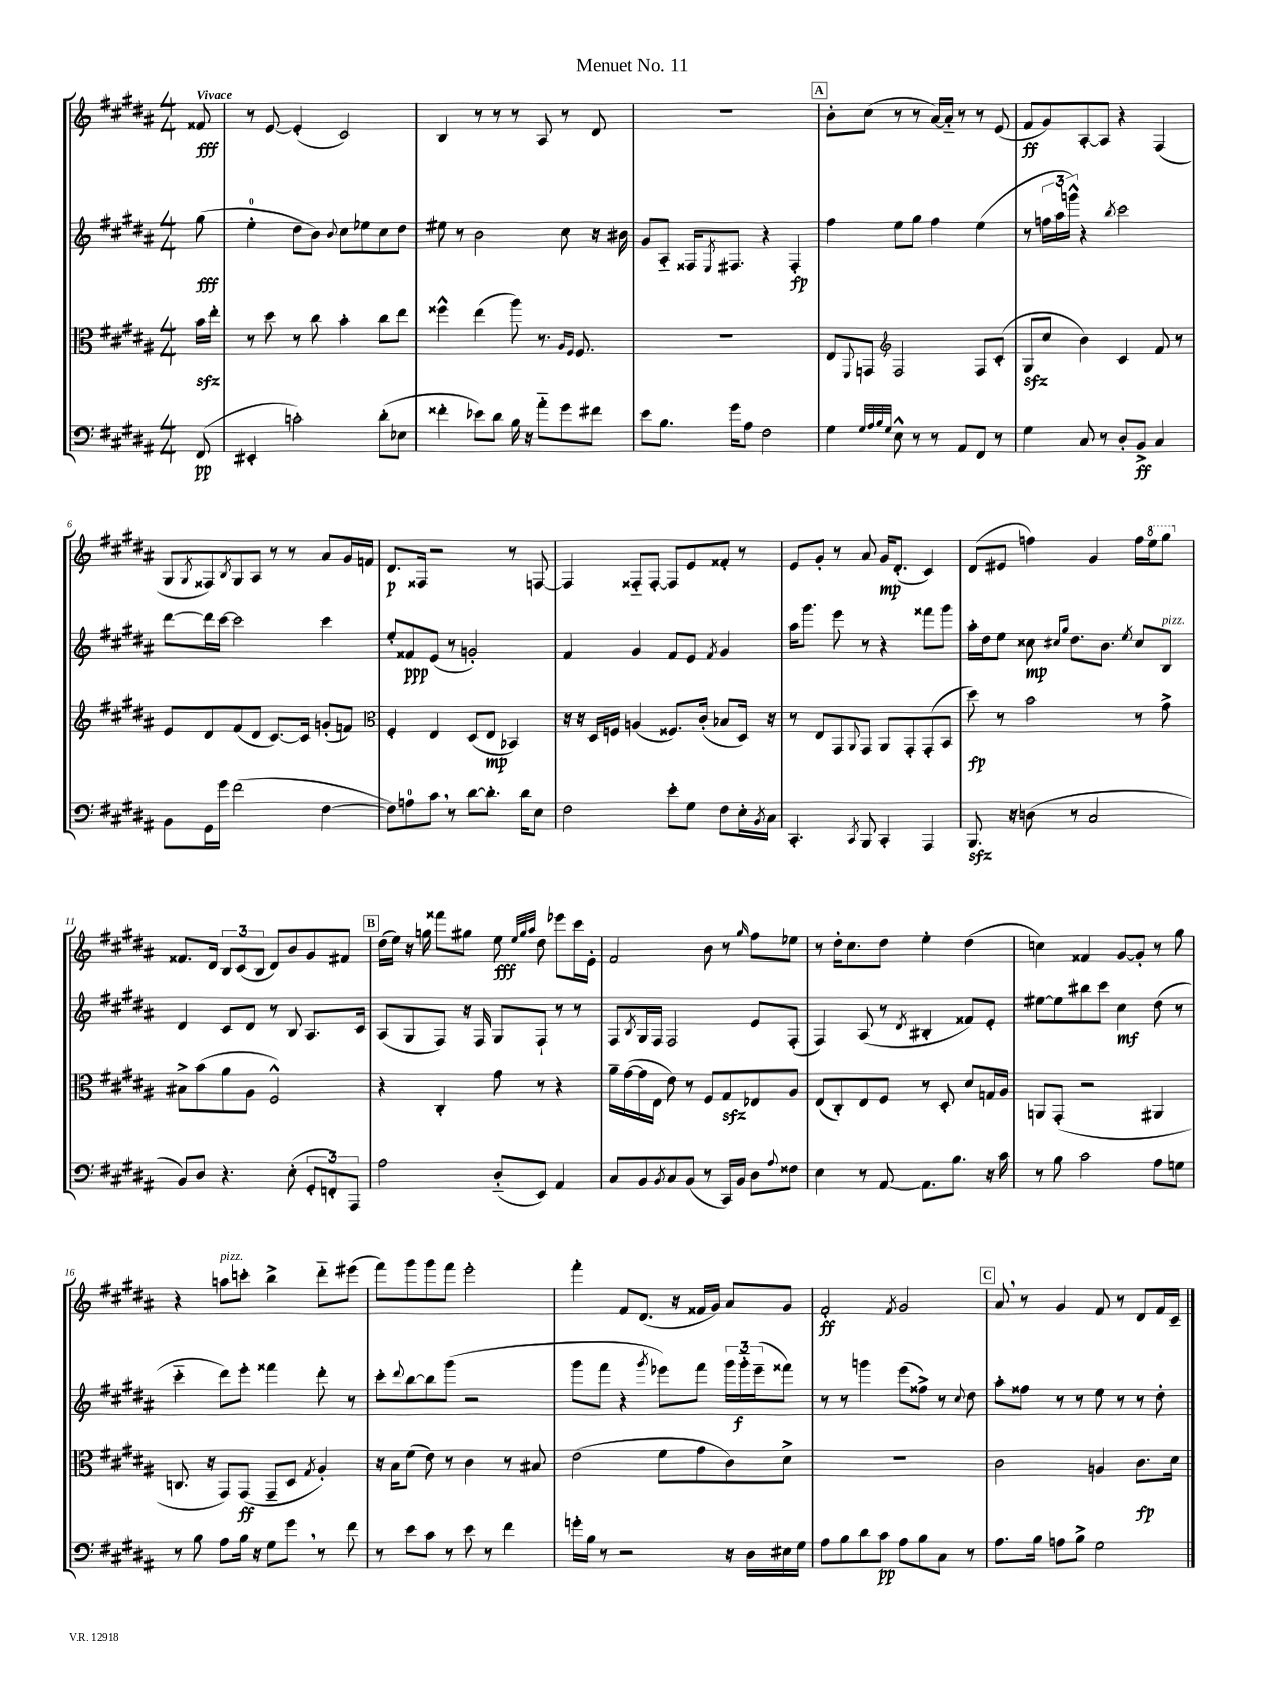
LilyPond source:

\header { title = "Menuet No. 11" }
<<
\new StaffGroup <<
\new Staff = "s0" {
    \clef treble \key b \major \numericTimeSignature \time 4/4 \partial 8 \tempo "Vivace"
    fisis'8\fff |
    r8 e'8~ e'4-.( cis'2) |
    b4 r8 r8 r8 ais8 r8 dis'8 |
    R1 |
    \mark \markup { \box "A" } b'8-. cis''8( r8 r8 ais'16~) ais'16-_ r8 r8 e'8( |
    fis'8\ff gis'8) ais8~-. ais8 r4 fis4( |
    gis8 \acciaccatura { gis8 } fisis8) \acciaccatura { b8 } gis8 ais8 r8 r8 ais'8 gis'16 f'16 |
    dis'8.\p fisis16 r2 r8 f8~ |
    f4 fisis8-_ fisis8~-. fisis8 e'8 fisis'8-. r8 |
    e'8 gis'8-. r8 ais'8 gis'16\mp dis'8.-.( cis'4) |
    dis'8( eis'8 f''4) gis'4 f''16 \ottava #1 e'''16 gis'''8 \ottava #0 |
    fisis'8. dis'16 \tuplet 3/2 { b8 cis'8( b8 } dis'8) b'8 gis'8 fis'8 |
    \mark \markup { \box "B" } dis''16( e''16) r16 g''16 fisis'''8 gis''8 e''8\fff \grace { e''32 gis''32 ais''32 } dis''8 ees'''8 cis'''16 e'16-. |
    fis'2 b'8 r8 \grace { gis''16 } fis''8 ees''8 |
    r8 dis''16-. cis''8. dis''8 e''4-. dis''4( |
    c''4) fisis'4 gis'8~ gis'8-. r8 gis''8 |
    r4 a''8^\markup { \italic "pizz." } c'''8-. b''4-> dis'''8-_ eis'''8( |
    fis'''8) gis'''8 gis'''8 fis'''8 e'''2-. |
    fis'''4-. fis'8 dis'8.( r16 fisis'16 gis'16) ais'8 gis'8 |
    fis'2-.\ff \acciaccatura { fis'8 } gis'2 |
    \mark \markup { \box "C" } ais'8 \breathe r8 gis'4 fis'8 r8 dis'8 fis'16 cis'16-- \bar "|." |
}
\new Staff = "s1" {
    \clef treble \key b \major \numericTimeSignature \time 4/4 \partial 8
    gis''8\fff( |
    e''4-0-. dis''8 b'8) \appoggiatura { b'8 } cis''8 ees''8 cis''8 dis''8 |
    eis''8 r8 b'2 cis''8 r16 bis'16 |
    gis'8 ais8-_ fisis16 \acciaccatura { e8 } fis8. r4 fis4-.\fp |
    \mark \markup { \box "A" } fis''4 e''8 gis''8 fis''4 e''4( |
    r8 \tuplet 3/2 { f''16 ais''16 g'''16-^) } r4 \acciaccatura { b''8 } cis'''2 |
    dis'''8~ dis'''16 cis'''16~ cis'''2 cis'''4 |
    e''8-. fisis'8\ppp e'8( r8 g'2-.) |
    fis'4 gis'4 fis'8 e'8 \acciaccatura { fis'8 } gis'4 |
    ais''16 gis'''8. e'''8 r8 r4 fisis'''8 gis'''8 |
    ais''16-. dis''16 e''8 cisis''8\mp \grace { cis''16 gis''16 } dis''8. b'8. \acciaccatura { e''8 } cis''8 b8^\markup { \italic "pizz." } |
    dis'4 cis'8 dis'8 r8 b8 ais8. cis'16 |
    \mark \markup { \box "B" } ais8( gis8 fis8) r16 fis16 gis8 fis8-! r8 r8 |
    fis8 \acciaccatura { b8 } gis16 fis16 fis2 e'8 fis8-.( |
    fis4) ais8( r8 \acciaccatura { dis'8 } bis4-. fisis'8) e'8-. |
    eis''8~ eis''8 bis''8 cis'''8 cis''4\mf dis''8( r8 |
    cis'''4-_ dis'''8) e'''8-. fisis'''4 dis'''8-. r8 |
    cis'''8-. \appoggiatura { dis'''8 } b''8~ b''8 gis'''8( r2 |
    gis'''8 fis'''8 r4 \acciaccatura { gis'''8 } ees'''8) fis'''8 \tuplet 3/2 { gis'''16 gis'''16-_\f ees'''16--( } fisis'''8) |
    r8 r8 g'''4 e'''8( fisis''8->) r8 \appoggiatura { cis''8 } dis''8 |
    \mark \markup { \box "C" } ais''8-. fisis''8 r8 r8 e''8 r8 r8 dis''8-. \bar "|." |
}
\new Staff = "s2" {
    \clef alto \key b \major \numericTimeSignature \time 4/4 \partial 8
    b'16\sfz e''16-. |
    r8 dis''8 r8 cis''8 b'4-. cis''8 e''8 |
    fisis''4-^ e''4( ais''8) r8. \grace { ais16 fis16 } fis8. |
    R1 |
    \mark \markup { \box "A" } e8 \appoggiatura { fis,8 } g,8 \clef treble fis2 fis8 cis'8-.( |
    gis8\sfz cis''8 b'4) cis'4 fis'8 r8 |
    e'8 dis'8 fis'8( dis'8 cis'8.~) cis'16 g'8-.( f'8) |
    \clef alto fis4-. e4 dis8( e8\mp bes,4) |
    r16 r16 dis16 f16 a4( fisis8.) cis'16-.( bes8 dis16) r16 |
    r8 e8 gis,8 \appoggiatura { ais,8 } gis,8 ais,8 gis,8-. gis,8-.( b,8 |
    dis''8\fp) r8 b'2 r8 gis'8-> |
    bis8-> b'8( ais'8 ais8 fis2-^) |
    \mark \markup { \box "B" } r4 cis4-. gis'8 r8 r4 |
    ais'16-- gis'16~( gis'16 e16 e'8) r8 fis8 gis8\sfz ees8 ais8 |
    e8( cis8-.) e8 fis8 r8 dis8-. dis'8 g16 ais16 |
    a,8 gis,8-.( r2 ais,4 |
    c8. r16 gis,8) gis,8\ff( gis,8-- dis8 \acciaccatura { gis8 } ais4-.) |
    r16 b16 fis'8( e'8) r8 cis'4 r8 bis8 |
    e'2( fis'8 gis'8 cis'8) dis'8-> |
    R1 |
    \mark \markup { \box "C" } cis'2 a4 cis'8.\fp dis'16 \bar "|." |
}
\new Staff = "s3" {
    \clef bass \key b \major \numericTimeSignature \time 4/4 \partial 8
    fis,8\pp( |
    eis,4-. c'2-.) dis'8-.( ees8 |
    fisis'4-. ees'8) dis'8 b16 r16 ais'8-_ gis'8 fis'8 |
    e'8 b8. gis'16 ais8 fis2 |
    \mark \markup { \box "A" } gis4 \grace { gis32 ais32 b32 gis32 } e8-^ r8 r8 ais,8 fis,8 r8 |
    gis4 cis8 r8 dis8-. b,8->\ff cis4 |
    b,8 gis,16 gis'16 fis'2( fis4~ |
    fis8) a8-0 cis'8 \breathe r8 dis'8~ dis'8.-. dis'16 e8 |
    fis2 e'8-. gis8 fis8 e16-. \acciaccatura { b,8 } cis16 |
    cis,4.-. \acciaccatura { cis,8 } b,,8 cis,4-. ais,,4 |
    b,,8.\sfz r16 d8( r8 cis2 |
    b,8) dis8 r4. e8-.( \tuplet 3/2 { gis,8-. f,8-.) ais,,8 } |
    \mark \markup { \box "B" } ais2 dis8-_( e,8) ais,4 |
    cis8 b,8 \acciaccatura { b,8 } cis8 b,8( r8 cis,16) b,16 dis8 \appoggiatura { ais8 } fisis8 |
    e4 r8 ais,8~ ais,8. b8. r16 cis'16 |
    r8 b8 cis'2 ais8 g8 |
    r8 b8 ais8 b16 r16 gis8 gis'8 \breathe r8 fis'8 |
    r8 e'8 cis'8 r8 e'8 r8 fis'4 |
    g'16-. b16 r8 r2 r16 dis16 eis16 gis16 |
    ais8 b8 dis'8 cis'8\pp ais8 b8 cis8 r8 |
    \mark \markup { \box "C" } ais8. b16 a8 b8-> gis2 \bar "|." |
}
>>
>>
